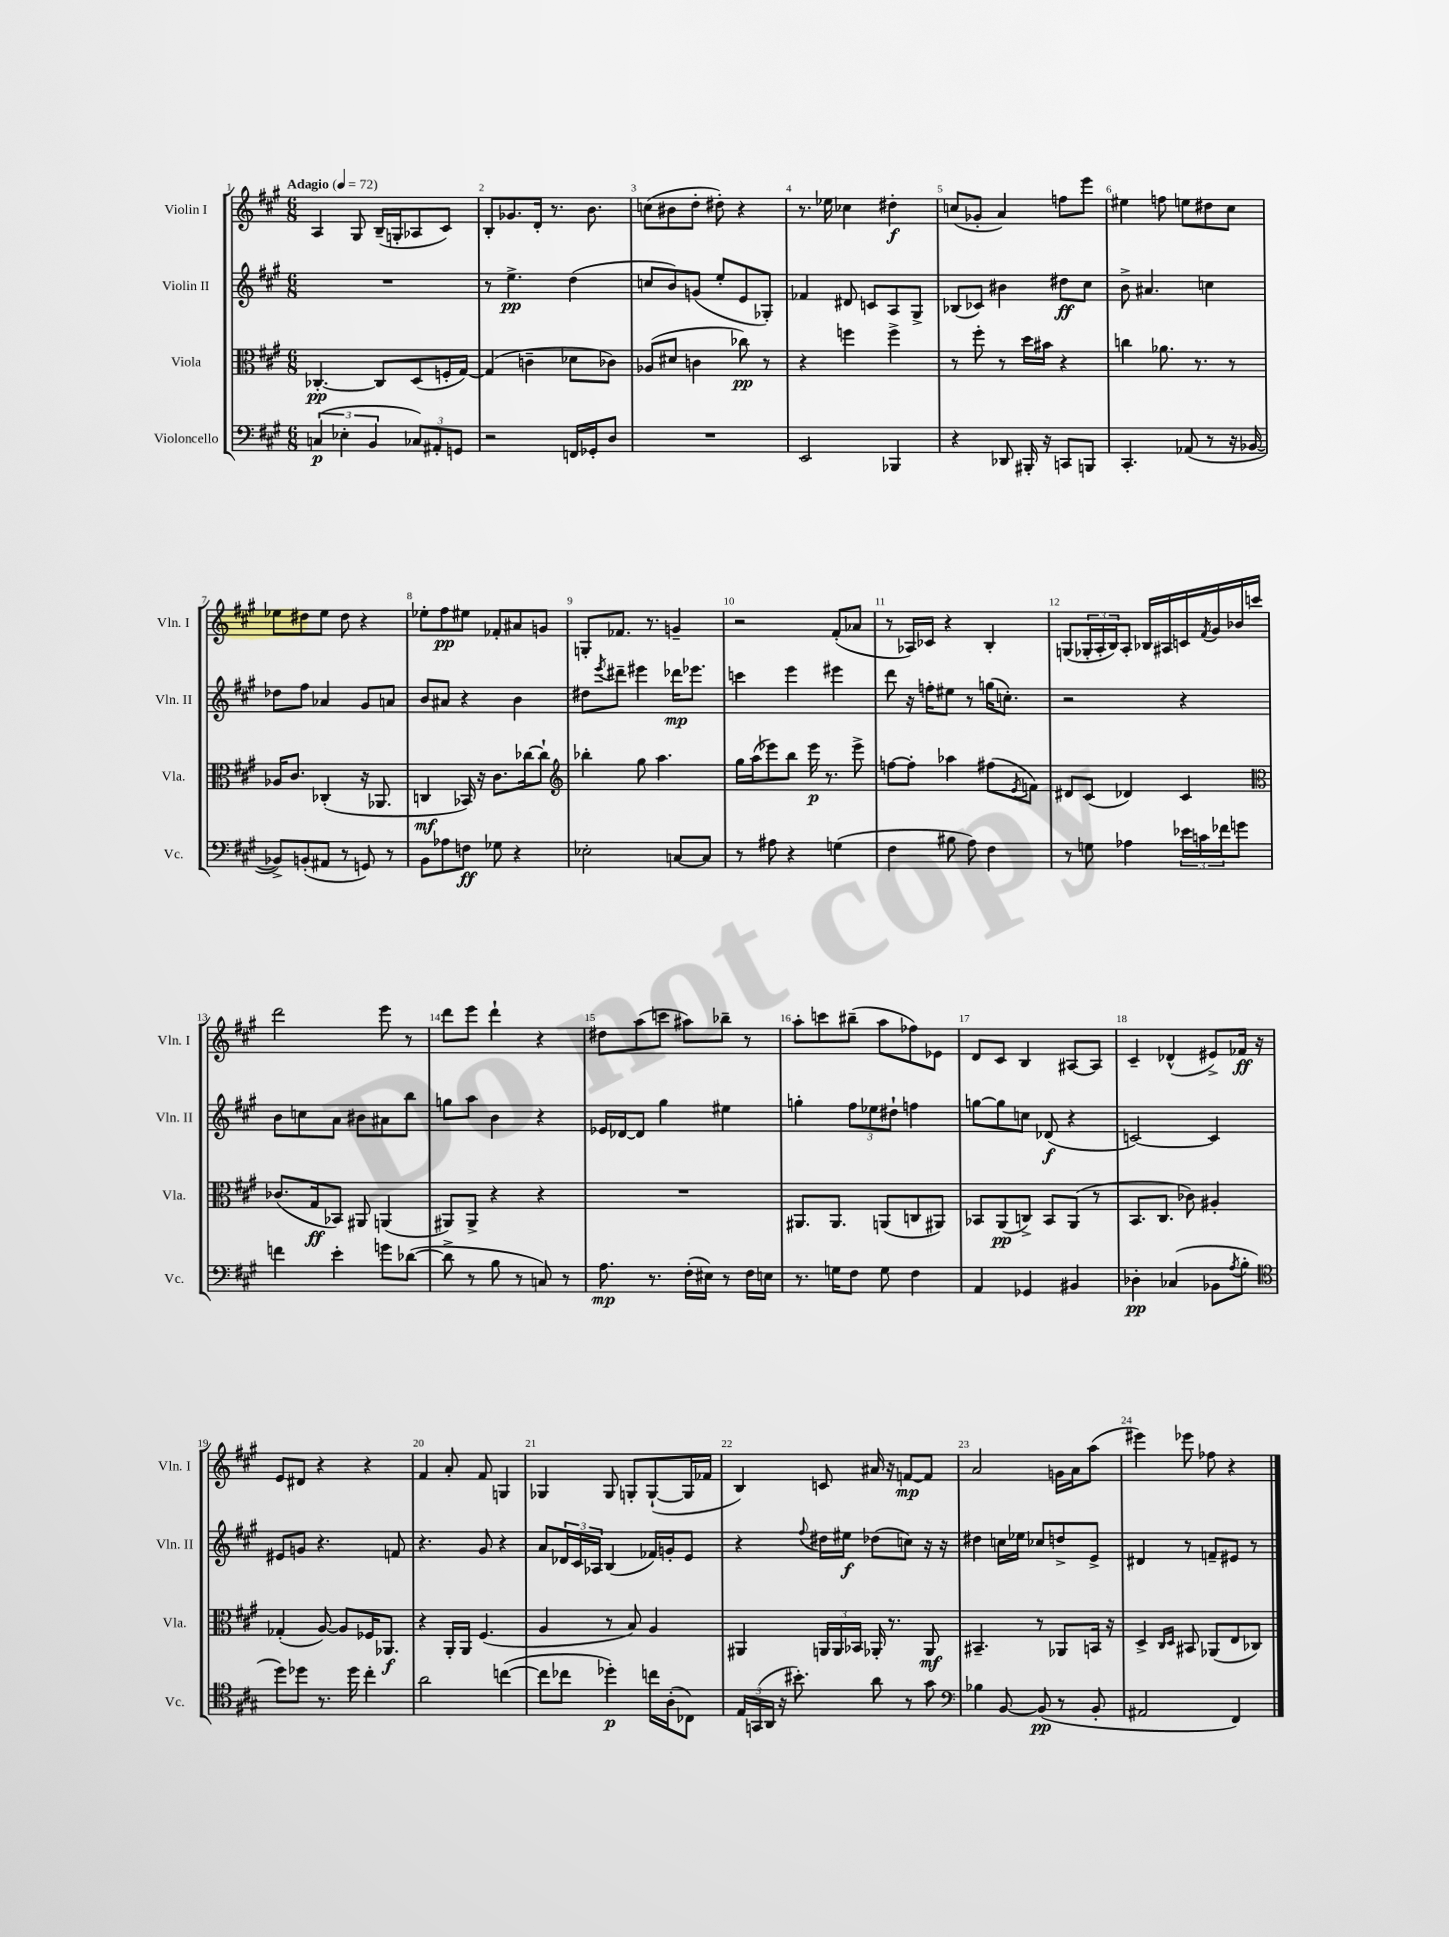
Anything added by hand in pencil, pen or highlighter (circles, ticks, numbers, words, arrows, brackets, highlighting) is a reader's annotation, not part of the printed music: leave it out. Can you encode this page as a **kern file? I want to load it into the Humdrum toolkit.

**kern	**kern	**kern	**kern
*staff4	*staff3	*staff2	*staff1
*clefF4	*clefC3	*clefG2	*clefG2
*k[f#c#g#]	*k[f#c#g#]	*k[f#c#g#]	*k[f#c#g#]
*M6/8	*M6/8	*M6/8	*M6/8
*MM72	*MM72	*MM72	*MM72
(6C	[4.C-'	2.r	4A
6E-'	.	.	.
.	.	.	8G#
6BB	.	.	.
.	8C-]	.	(16B~
.	.	.	16G'
12C-)	(8D	.	8A-
12AA#'	.	.	.
.	16F'	.	8c#)
12GG	.	.	.
.	[16G#)	.	.
=	=	=	=
2r	(4G#]	8r	8B'
.	.	4.ee^	8.g-
.	4c~	.	.
.	.	.	16d'
.	.	.	8.r
16FF	8d-	(4dd	.
16GG-'	.	.	8.b
8D	8c-)	.	.
=	=	=	=
2.r	(8A-	8cc	(8cc
.	8d#	8b)	8b#
.	4c	(8g	8dd'
.	.	8ee'	8dd#')
.	8cc-)	8e	4r
.	8r	8G-')	.
=	=	=	=
2EE	4r	4f-	8.r
.	.	.	16ee-
.	4ff	8d#	4cc-
.	.	8c	.
4BBB-	4ff^	8A	4dd#'
.	.	8G#^	.
=	=	=	=
4r	8r	(8B-	(8cc
.	8ff#'	8c-)	8g-'
8DD-	8r	4b#	4a)
16BBB#'	16dd	.	.
16r	16b#	.	.
8CC	4r	8dd#	8ff
8BBB	.	8cc#	8eee
=	=	=	=
4.CC#'	4cc	8b^	4ee#
.	.	4.a#	.
.	8.a-	.	8ff
(8AA-	.	.	8ee
.	8.r	.	.
8r	.	4cc	8dd#
16r	8r	.	8cc#
[16BB-	.	.	.
=	=	=	=
8BB-^])	16A-	8dd-	8ee-
.	8.c#	.	.
(8BB'	.	8ff#	8dd#
8AA#	(4C-'	4a-	8ee-
8r	.	.	8dd#
8GG)	16r	8g#	4r
.	8.AA-	.	.
8r	.	8a	.
=	=	=	=
8BB	4C	8b	8ee-'
8A-	.	8a#	8ff#
8F	16BB-)	4r	8ee#
.	16r	.	.
8G-	8.c#	.	8f-'
4r	.	4b	8a#
.	[16cc-	.	.
.	8cc-`]	.	8g
=	=	=	=
*	*clefG2	*	*
2E-'	4bb-'	8dd#	8G'
.	.	8qeee	.
.	.	8ddd#~	8.f-
.	8gg#	4eee#	.
.	.	.	8.r
.	4.aa	.	.
[8C	.	16ddd-	4g~
.	.	8.eee-	.
8C]	.	.	.
=	=	=	=
8r	16gg#	4ccc	2r
.	(16aa	.	.
8A#	8eee-)	.	.
4r	8bb	4eee	.
.	16eee-	.	.
.	8.r	.	.
(4G	.	4eee#	(8f#'
.	8eee-^	.	8a-
=	=	=	=
4F#	[8ff	8ddd	8r
.	8ff']	16r	16A-)
.	.	16ff'	16c-
8B#	4aa-	8ee#	4r
8A)	.	8r	.
4F#	(8ff#	(16gg	4B'
.	.	8.cc')	.
.	8qe	.	.
.	8f)	.	.
=	=	=	=
8r	8d#	2r	(8G
8G	(8c#	.	24G-'
.	.	.	24A'
.	.	.	24B)
4A-	4d-)	.	8A'
.	.	.	16B-
.	.	.	16A#
24e-	4c#	4r	16c
24c	.	.	.
.	.	.	8qf#
.	.	.	16g#
24f-	.	.	.
8g	.	.	16b-
.	.	.	16ccc
=	=	=	=
*	*clefC3	*	*
4f	(8.c-	8b	2ddd
.	.	8cc	.
.	16G#	.	.
4e'	8BB-)	8a	.
.	8AA#	8b#	.
8g	(4AA	8a#	8eee
([8d-	.	8bb	8r
=	=	=	=
8d-^]	8AA#)	8gg	8ddd
8r	8AA#^	8aa	8eee
8B	4r	4b	4ddd`
8r	.	.	.
8C)	4r	4r	4r
8r	.	.	.
=	=	=	=
8.A	2.r	16e-	8dd#
.	.	[16d-	.
.	.	8d-]	(8aa
8.r	.	.	.
.	.	4gg#	8ccc
(16F#'	.	.	8aa#)
16E#)	.	.	.
8r	.	4ee#	8bb-~
16F#	.	.	8r
16E	.	.	.
=	=	=	=
8.r	8.AA#	4gg'	8aa'
.	.	.	8ccc
16G	8.AA#	.	.
8F#	.	12ff#	(8bb#~
.	.	12ee-	.
8G	(8AA	.	8aa
.	.	12dd#`	.
4F#	8C	4ff	8ff-)
.	8AA#)	.	8e-
=	=	=	=
4AA	8BB-	[8gg	8d
.	(8AA	8gg]	8c#
4GG-	8C^)	8cc	4B
.	8BB-	(8d-	.
4BB#	(8AA	4r	[8A#
.	8r	.	8A#]
=	=	=	=
4D-'	8.BB	[2c)	4c#~
.	8.C#	.	.
(4C-	.	.	(4d-^^
.	8c-)	.	.
8BB-	4A#'	4c]	8e#^)
8qA	.	.	.
8B'	.	.	16f-
.	.	.	16r
=	=	=	=
*clefC4	*	*	*
8dd)	(4G-'	8e#	8e
8dd-	.	8g	8d#
8.r	[8A)	4.r	4r
.	8A]	.	.
16dd-	.	.	.
4cc#'	16F-	.	4r
.	8.AA-	.	.
.	.	8f	.
=	=	=	=
2a	4r	4.r	4f#
.	16AA'	.	8a'
.	16AA	.	.
.	(4.F#	8g#	8f#
([4cc	.	4r	4G
=	=	=	=
8cc]	4A	8a	4G-
8cc-	.	24d-	.
.	.	24c#	.
.	.	24A-	.
4dd-')	8r	(4B	8G-
.	8B)	.	8G'
16cc	4A	16f-)	([8G`
(16A'	.	16g'	.
8C-)	.	8e	16G]
.	.	.	16f-
=	=	=	=
24E	4AA#	4r	4B)
(24GG	.	.	.
24AA	.	.	.
16r	.	.	.
8.b#')	.	.	.
.	.	8qqff#	.
.	24AA	16dd#	8c
.	24AA	.	.
.	.	16ee#	.
.	24BB-	.	.
8a	16AA-'	(8dd-	16a#
.	8.r	.	16r
8r	.	8cc)	[8f
8g#	8AA-	16r	8f]
.	.	16r	.
=	=	=	=
*clefF4	*	*	*
4B-	4.BB#~	4dd#	2a
[8BB	.	16cc	.
.	.	16ee-	.
(8BB]	8r	8cc-	.
8r	8AA-	8dd^	16g
.	.	.	16a
8BB'	16BB	8e^	(8aa
.	16r	.	.
=	=	=	=
2AA#	4D^	4d#	4eee#)
.	16qqC#	.	.
.	16qqD	.	.
.	8BB#	8r	8eee-
.	(8AA-	8f~	8ff-
4FF#)	8E	8e#	4r
.	8C-)	8r	.
==	==	==	==
*-	*-	*-	*-
